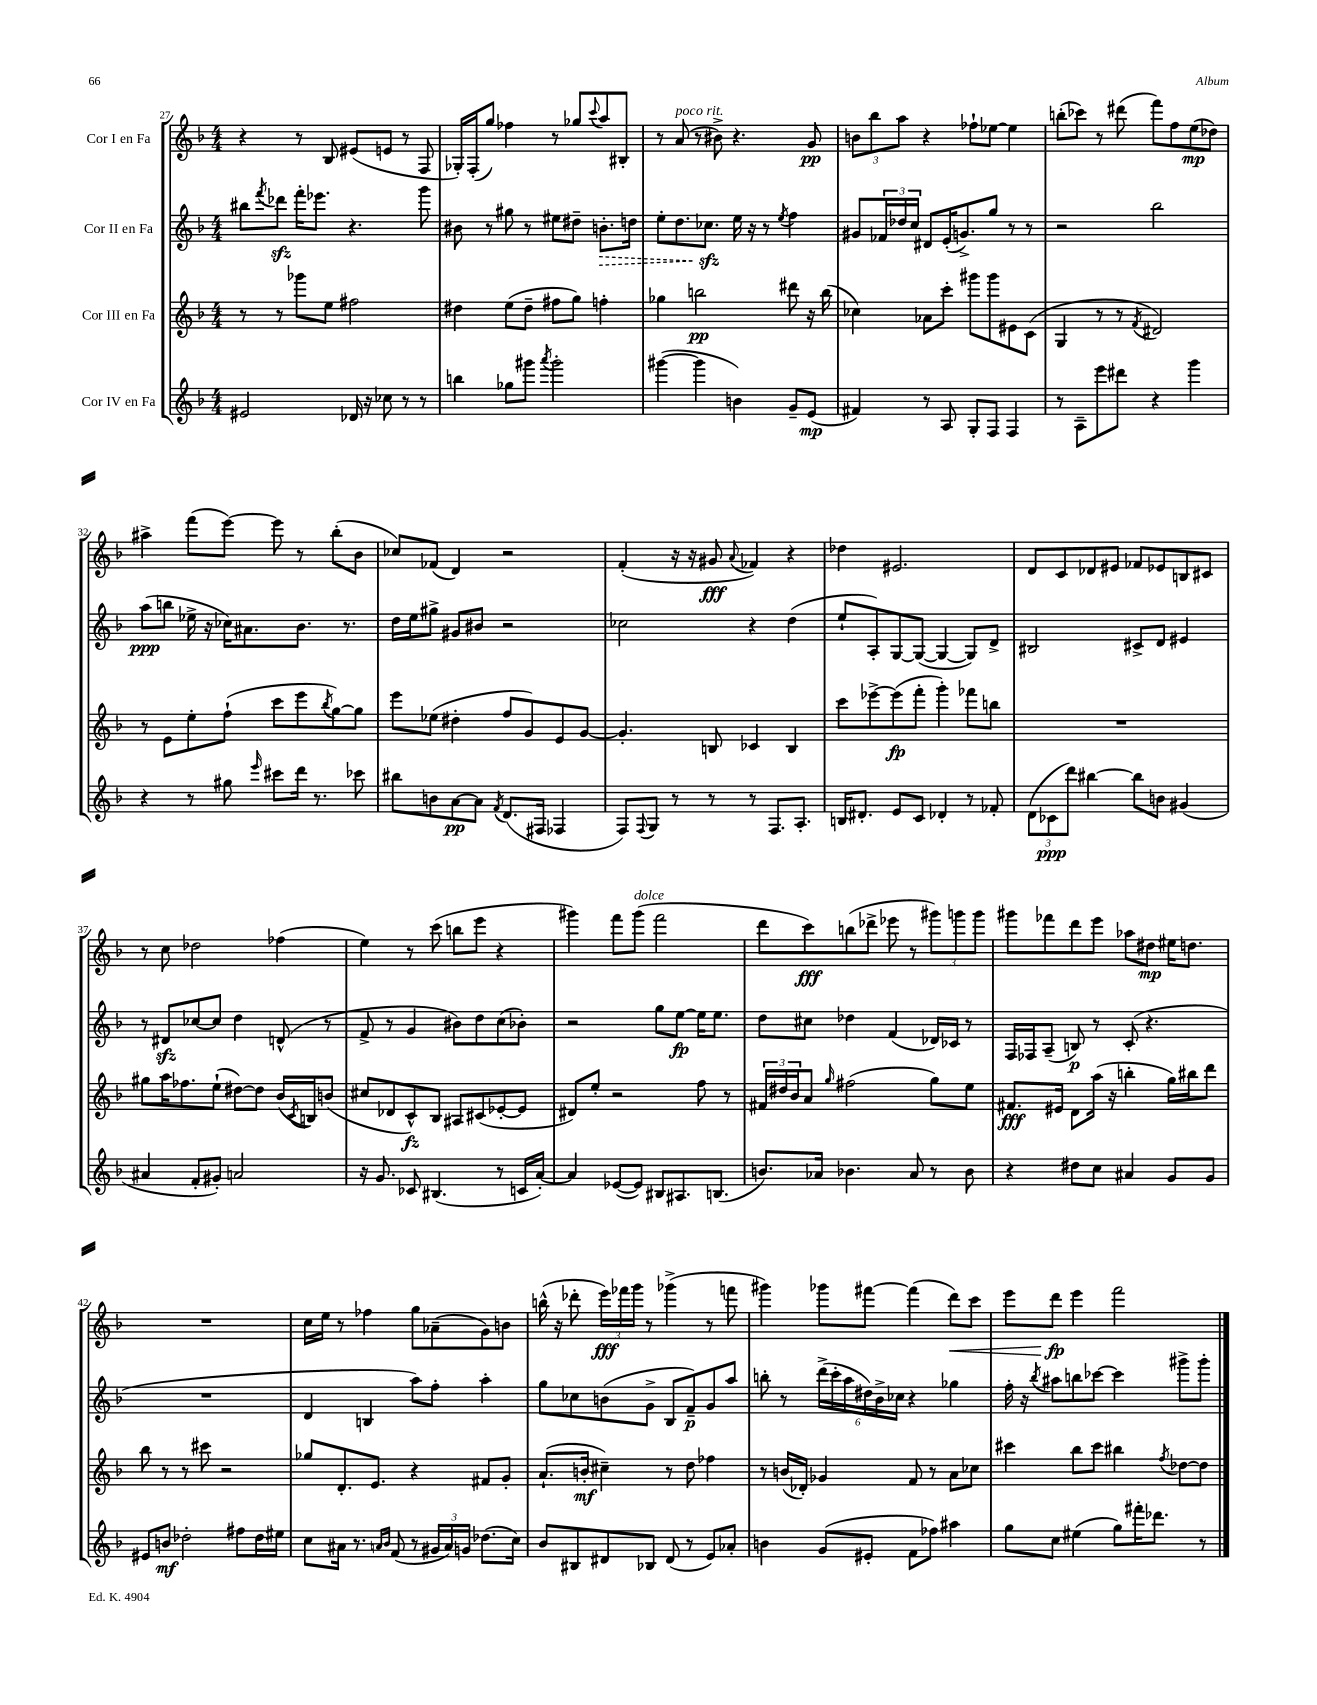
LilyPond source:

<<
\new StaffGroup <<
\new Staff = "s0" \with { instrumentName = "Cor I en Fa" } {
    \clef treble \key f \major \numericTimeSignature \time 4/4
    r4 r8 bes8 eis'8( e'8 r8 f8 |
    ges16-.) f16-.( g''8) fes''4 r8 ges''8 \appoggiatura { c'''8 } a''8 bis8-. |
    r8 a'8^\markup { \italic "poco rit." }( r8 bis'8->) r4. g'8\pp |
    \tuplet 3/2 { b'8 bes''8 a''8 } r4 fes''8-! ees''8~ ees''4 |
    b''8-.( ces'''8) r8 dis'''8( f'''8) f''8 e''8\mp( des''8) |
    ais''4-> f'''8( e'''8~) e'''8 r8 bes''8-.( bes'8 |
    ces''8) fes'8( d'4) r2 |
    f'4-.( r16 r16 gis'8\fff \appoggiatura { a'8 } fes'4) r4 |
    des''4 eis'2. |
    d'8 c'8 des'8 eis'8 fes'8 ees'8 b8 cis'8 |
    r8 c''8 des''2 fes''4( |
    e''4) r8 c'''8( b''8 e'''8 r4 |
    gis'''4) f'''8 gis'''8^\markup { \italic "dolce" }( f'''2 |
    d'''8 c'''8\fff) b''8( des'''8-> ees'''8 r8 \tuplet 3/2 { gis'''8) g'''8 g'''8 } |
    gis'''8 fes'''8 d'''8 e'''8 aes''8 dis''8\mp eis''16 d''8. |
    R1 |
    c''16 e''16 r8 fes''4 g''8 aes'8--( g'8) b'8 |
    b''16-^( r16 des'''8-. \tuplet 3/2 { e'''16\fff) fes'''16 g'''16 } r8 ges'''4->( r8 f'''8 |
    gis'''4) ges'''8 fis'''8~ fis'''4( d'''8\<) c'''8 |
    e'''8 d'''8\fp\! e'''4 f'''2 \bar "|." |
}
\new Staff = "s1" \with { instrumentName = "Cor II en Fa" } {
    \clef treble \key f \major \numericTimeSignature \time 4/4
    bis''8 \acciaccatura { f'''8 } des'''8\sfz f'''16-. ees'''8. r4. g'''8 |
    bis'8 r8 gis''8 r8 eis''8 dis''8-- \once \override Hairpin.style = #'dashed-line b'8.-.\> d''16 |
    e''8-. d''8. ces''8.\sfz\! e''16 r16 r8 \acciaccatura { e''8 } f''4 |
    gis'8 \tuplet 3/2 { fes'16 des''16 c''16 } dis'8 e'16-.( g'8.->) g''8 r8 r8 |
    r2 bes''2 |
    a''8\ppp( b''8 ees''16-> r16 ces''16) ais'8. bes'8. r8. |
    d''16 e''16 gis''8-> gis'8 bis'8 r2 |
    ces''2 r4 d''4( |
    e''8-! a8-.) g8~ g8~( g4~ g8) d'8-> |
    bis2 cis'8-> d'8 eis'4 |
    r8 dis'8\sfz ces''8~ ces''8 d''4 d'8-^( r8 |
    f'8-> r8 g'4 bis'8) d''8 c''8( bes'8-.) |
    r2 g''8 e''8~\fp e''16 e''8. |
    d''8 cis''8 des''4 f'4( des'16) ces'16 r8 |
    f16 fes16 a8--( b8\p) r8 c'8-.( r4. |
    R1 |
    d'4 b4 a''8) f''8-. a''4-. |
    g''8 ces''8 b'8( g'8-> bes8 f'8--\p) g'8 a''8 |
    b''8-. r8 \tuplet 6/4 { d'''16->( c'''16-. a''16 dis''16) bes'16-> ces''16 } r4 ges''4 |
    f''16-. r16 \acciaccatura { bes''8 } ais''8 b''8 ces'''8~ ces'''4 gis'''8-> gis'''8-. \bar "|." |
}
\new Staff = "s2" \with { instrumentName = "Cor III en Fa" } {
    \clef treble \key f \major \numericTimeSignature \time 4/4
    r8 r8 ges'''8 e''8 fis''2 |
    dis''4 e''8( dis''8-- fis''8 g''8) f''4-. |
    ges''4 b''2\pp dis'''8 r16 b''16( |
    ces''4) aes'8 c'''8-. gis'''8 gis'''8 eis'8 c'8( |
    g4 r8 r8 \acciaccatura { f'8 } dis'2) |
    r8 e'8 e''8-. f''8-!( c'''8 e'''8 \acciaccatura { bes''8 } g''8~) g''8 |
    e'''8 ees''8( dis''4-. f''8 g'8) e'8 g'8~ |
    g'4.-. b8 ces'4 b4 |
    c'''8 ees'''8~-> ees'''8\fp( f'''8-. g'''4-.) fes'''8 b''8 |
    R1 |
    gis''8 a''16 fes''8. e''8-!( dis''8~) dis''8 bes'16( \acciaccatura { c'8 } b16) b'8( |
    cis''8 des'8 c'8-^\fz) bes8 ais8 cis'8( ees'8~-. ees'8 |
    dis'8) e''8-. r2 f''8 r8 |
    \tuplet 3/2 { fis'16 dis''16 bes'16 } a'8 \grace { g''16 } fis''2( g''8) e''8 |
    fis'8.\fff eis'16 d'8 a''16( r16 b''4-. g''16) bis''16 d'''8 |
    bes''8 r8 r8 cis'''8 r2 |
    ges''8 d'8.-. e'8. r4 fis'8 g'8-. |
    a'8.-!( b'16-.\mf cis''4--) r8 d''8 fes''4 |
    r8 b'16( des'16-.) ges'4 f'8 r8 a'8 ces''8 |
    cis'''4 bes''8 cis'''8 bis''4 \acciaccatura { f''8 } des''8~ des''8 \bar "|." |
}
\new Staff = "s3" \with { instrumentName = "Cor IV en Fa" } {
    \clef treble \key f \major \numericTimeSignature \time 4/4
    eis'2 des'16 r16 ces''8 r8 r8 |
    b''4 ges''8 gis'''8 \acciaccatura { a'''8 } gis'''2-. |
    gis'''4~( gis'''4 b'4) g'8-- e'8\mp( |
    fis'4) r8 a8 g8-. f8 f4 |
    r8 a8-- e'''8 dis'''8 r4 g'''4 |
    r4 r8 gis''8 \grace { e'''16 } cis'''8 d'''16 r8. ces'''8 |
    bis''8 b'8 a'8~\pp a'8 \acciaccatura { f'8 } d'8.( fis16 fes4 |
    f8) \appoggiatura { f8 } g8 r8 r8 r8 f8. a8.-. |
    b16 dis'8.-. e'8 c'8 des'4-. r8 fes'8-. |
    \tuplet 3/2 { d'8( ces'8\ppp d'''8) } bis''4~ bis''8 b'8 gis'4( |
    ais'4 f'8-. gis'8-.) a'2 |
    r16 g'8. ces'8 bis4.( r8 c'16 a'16~-.) |
    a'4 ees'8~( ees'8) bis8 ais8. b8.( |
    b'8.) aes'16 bes'4. aes'8 r8 bes'8 |
    r4 dis''8 c''8 ais'4 g'8 g'8 |
    eis'8 b'8\mf des''2-. fis''8 des''16 eis''16 |
    c''8 ais'16 r8. \grace { a'16 bes'16 } f'8( r8 \tuplet 3/2 { gis'16 a'16) g'16 } des''8.( c''16) |
    bes'8 bis8 dis'8 bes8 dis'8( r8 e'8) aes'8-. |
    b'4 g'8( eis'8-. f'8 fes''8) ais''4 |
    g''8 c''8 eis''4( g''8) fis'''16-. des'''8. r8 \bar "|." |
}
>>
>>
\layout { \context { \Score currentBarNumber = #27 } }
